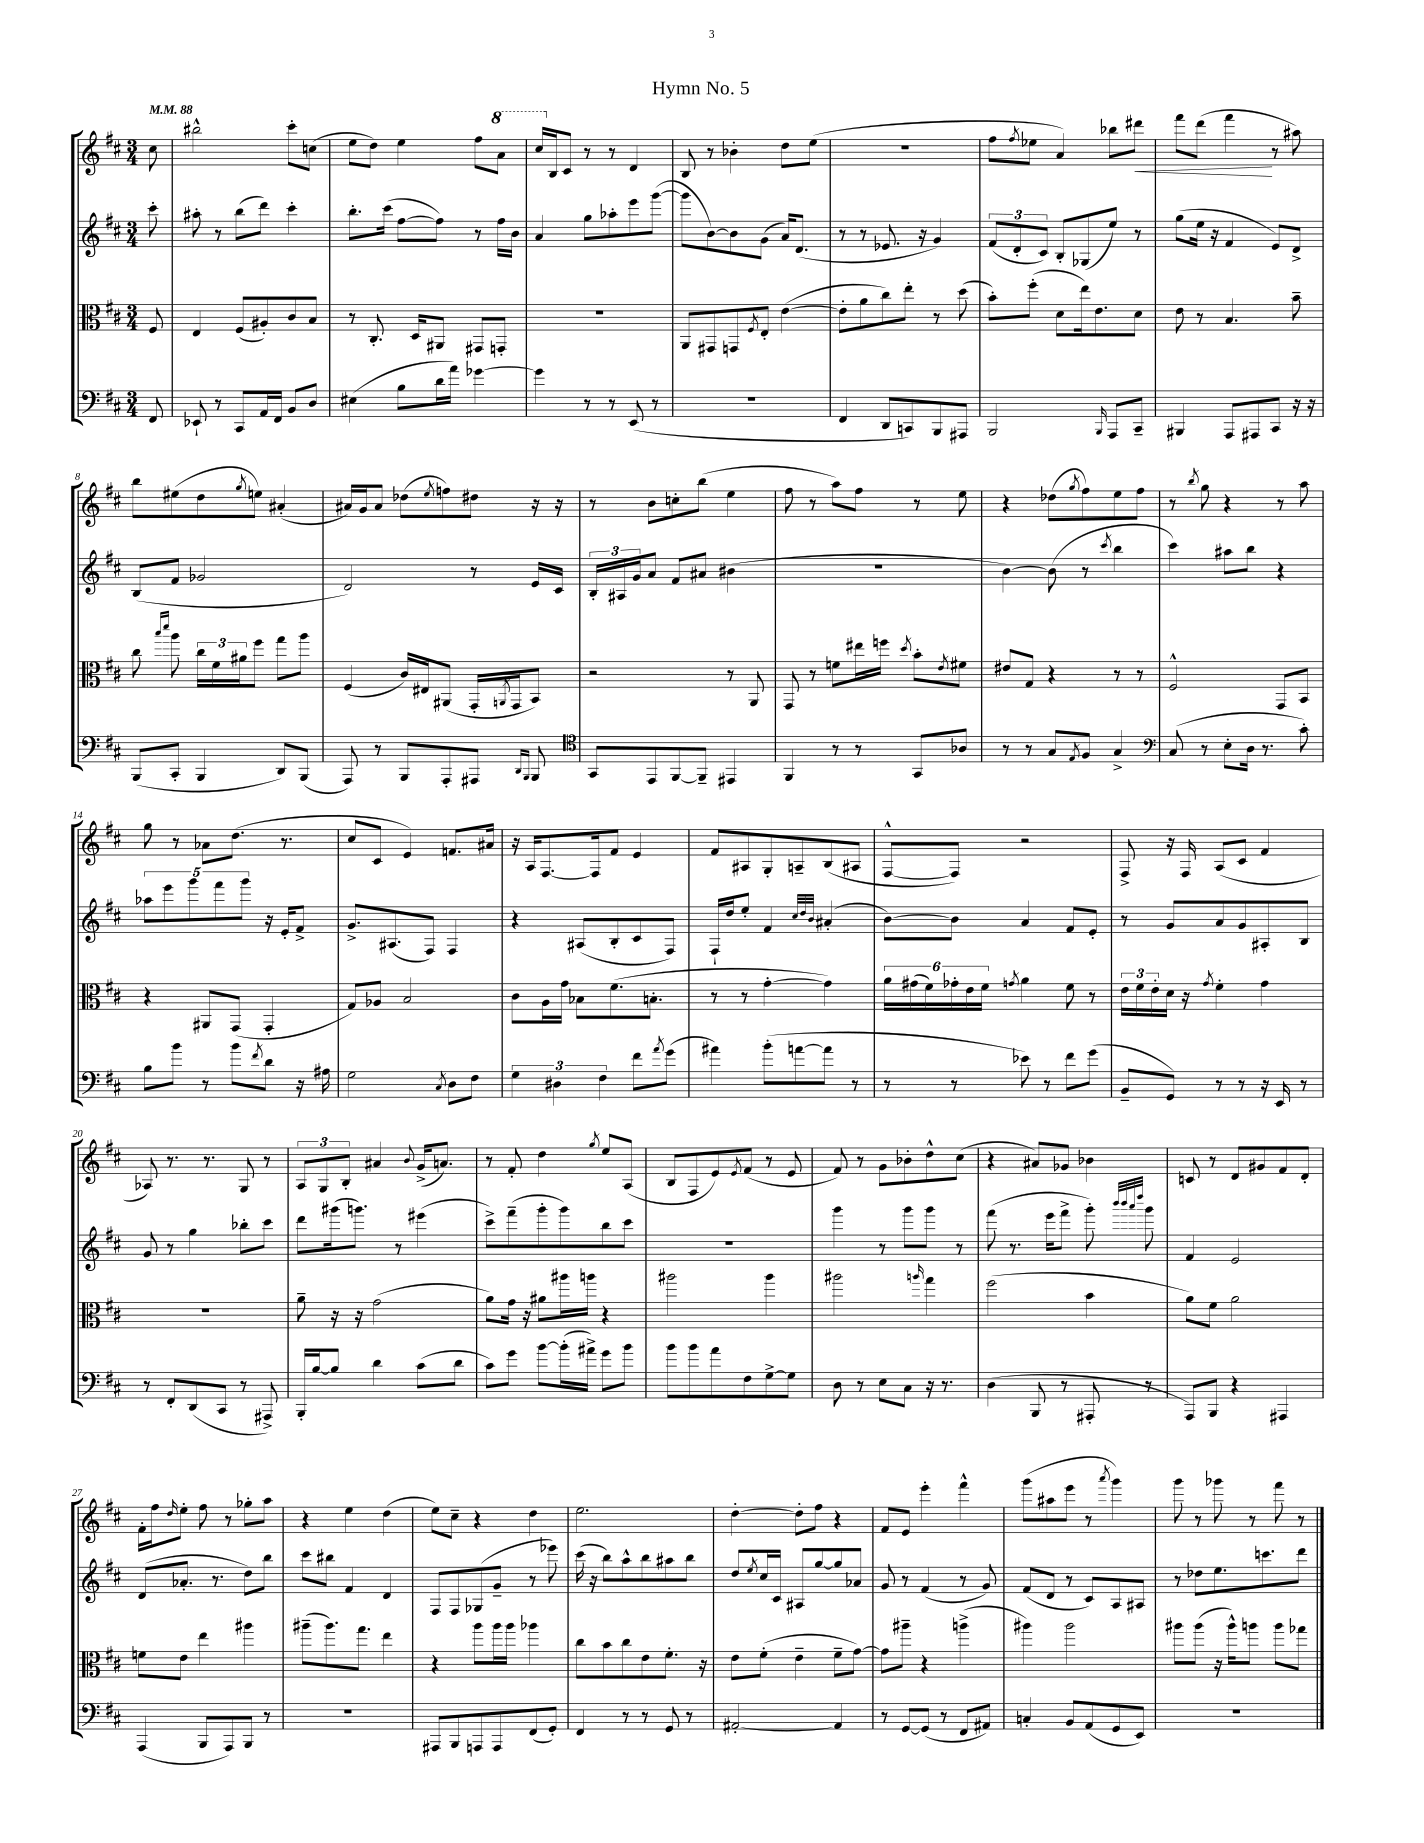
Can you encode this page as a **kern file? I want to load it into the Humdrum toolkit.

**kern	**kern	**kern	**kern
*staff4	*staff3	*staff2	*staff1
*clefF4	*clefC3	*clefG2	*clefG2
*k[f#c#]	*k[f#c#]	*k[f#c#]	*k[f#c#]
*M3/4	*M3/4	*M3/4	*M3/4
*MM88	*MM88	*MM88	*MM88
8FF#/	8F#/	8ccc#'\	8cc#\
=	=	=	=
8EE-`/	4E/	8aa#'\	2bb#^^\
8r	.	8r	.
8CC#/L	(8F#/L	(8bb\L	.
16AA/L	8A#'/)	8ddd\J)	.
16FF#/JJ	.	.	.
8BB/L	8c#/	4ccc#'\	8ccc#'\L
8D/J	8B/J	.	(8cc\J
=	=	=	=
(4E#\	8r	8.bb'\L	8ee\L
.	8.C#'/	.	8dd\J)
.	.	(16ccc#\Jk	.
8B\L	.	[8ff#\L	4ee\
.	16D/LK	.	.
16d\L	8AA#/J	8ff#\]J)	.
16a\JJ)	.	.	.
[4g-\	8GG#/L	8r	8ff#\L
.	8GG'/J	16ff#\LL	8aa\J
.	.	16b\JJ	.
=	=	=	=
4g-\]	2.r	4a/	16ccc#/LL
.	.	.	16B/J
.	.	.	8c#/J
8r	.	8gg\L	8r
8r	.	8aa-'\	8r
(8EE/	.	8eee\	4d/
8r	.	([8ggg\J	.
=	=	=	=
2.r	8AA/L	8ggg\]L	8B/
.	8GG#/	[8b\)	8r
.	8GG/	8b\]	4b-'\
.	8qF#/	.	.
.	8E'/J	(8g\J	.
.	([4e\	16a/LK)	8dd\L
.	.	(8.d/J	.
.	.	.	(8ee\J
=	=	=	=
4FF#/	8e'\]L	8r	2.r
.	8a\	8r	.
8DD/L	8cc#\)	8.e-/	.
8CC/)	8ee'\J	.	.
.	.	16r	.
8BBB/	8r	4g/)	.
8AAA#/J	(8dd\	.	.
=	=	=	=
2BBB/	8b'\L)	(12f#/L	8ff#\L
.	.	12d'/	.
.	.	.	8qff#/
.	(8ff#'\J	.	8ee-\J
.	.	12c#/J)	.
.	8d\L	8B'/L	4a/)
.	16ee\k)	(8G-/	.
.	8.e\	.	.
16qqBBB/	.	.	.
8AAA/L	.	8ee/J)	8bb-\L
8CC#~/J	8d\J	8r	8ddd#\J
=	=	=	=
4BBB#/	8e\	(8gg\L	8fff#\L
.	8r	16ee\Jk	(8ddd\J
.	.	16r	.
8AAA/L	4.B/	4f#/	4fff#\
8AAA#/	.	.	.
8CC#/J	.	8e/L)	8r
16r	8b~\	8d^/J	8aa#\)
16r	.	.	.
=	=	=	=
(8BBB/L	8cc#\	(8B/L	8bb\L
.	16qqbb/LL	.	.
.	16qqddd/JJ	.	.
8CC#'/J	8aa\	8f#/J	(8ee#\
4BBB/	24cc#\LL	2g-/	8dd\
.	24f#\	.	.
.	24a#\J	.	.
.	.	.	8qgg/
.	8ff#\J	.	8ee\J)
8DD/L)	8gg\L	.	(4a#'/
(8BBB/J	8aa\J	.	.
=	=	=	=
8AAA/)	(4F#/	2d/)	16a#/LL)
.	.	.	16g/J
8r	.	.	8a#/J
8BBB/L	16c#/LL)	.	(8dd-\L
.	16E#/J	.	.
.	.	.	8qee/
8AAA'/	(8AA#/J	.	8ff\)
8AAA#/J	16GG'/LL	8r	8dd#\J
.	8qAA/	.	.
.	16GG/J	.	.
16qqDD/LL	.	.	.
16qqBBB/JJ	.	.	.
8BBB/	8BB/J)	16e/LL	16r
.	.	16c#/JJ	16r
=	=	=	=
*clefC4	*	*	*
8GG/L	2r	24B'/LL	8r
.	.	24A#/	.
.	.	24g/J	.
8EE/	.	8a/J	8b\L
[8FF#/	.	8f#/L	8cc'\
8FF#~/]J	.	8a#/J	(8bb\J
4EE#/	8r	(4b#\	4ee\
.	8AA/	.	.
=	=	=	=
4FF#/	8GG/	2.r	8ff#\
.	8r	.	8r
8r	8f\L	.	8aa\L)
8r	16ee#\L	.	8ff#\J
.	16ff\JJ	.	.
.	8qdd/	.	.
8GG/L	8b'\L	.	8r
.	8qe/	.	.
8A-/J	8f#\J	.	8ee\
=	=	=	=
8r	8e#/L	[4b\)	4r
8r	8G/J	.	.
8G/L	4r	(8b\]	(8dd-\L
8qE/	.	.	8qgg/
8F#/J	.	8r	8ff#\)
.	.	8qccc#/	.
4G^/	8r	4bb\	8ee\
.	8r	.	8ff#\J
=	=	=	=
*clefF4	*	*	*
(8C#/	2F#^^/	4ccc#\)	8r
.	.	.	8qbb/
8r	.	.	8gg\
8E'\L	.	8aa#\L	4r
16D\Jk	.	8bb\J	.
8.r	.	.	.
.	8GG/L	4r	8r
8c#'\)	8BB/J	.	8aa\
=	=	=	=
8B\L	4r	10aa-\L	8gg\
.	.	10eee\	.
8b\J	.	.	8r
.	.	10ggg\	.
8r	8AA#/L	.	8a-\L
.	.	10fff#\	.
8b\L	(8GG/J	.	(8.dd\J
.	.	10ggg\J	.
8qf#/	.	.	.
8d\J	4GG'/	16r	.
.	.	16e'/LK	8.r
16r	.	8f#^/J	.
16A#\	.	.	.
=	=	=	=
2G\	8G/L)	8.g^/L	8cc#/L
.	8A-/J	.	8c#/J
.	.	(8.A#/	.
.	2B/	.	4e/)
.	.	8F#/J)	.
8qC#/	.	.	.
8D\L	.	4F#/	8.f/L
8F#\J	.	.	.
.	.	.	16a#/Jk
=	=	=	=
6G\	8c#\L	4r	16r
.	.	.	16A/LK
.	16A\L	.	[8.F#/
6D#\	.	.	.
.	16g\JJ	.	.
.	8B-\L	(8A#/L	.
.	.	.	16F#/]k
6F#\	.	.	.
.	(8.f#\	8B'/	8f#/J
8f#\L	.	8c#/	4e/
.	8.B'\J	.	.
8qa/	.	.	.
(8g\J	.	8F#/J)	.
=	=	=	=
4a#\)	8r	16F#`/LL	8f#/L
.	.	16dd/J	.
.	8r	8ee'/J	8A#/
(8b'\L	[4g'\	4f#/	8G'/
[8a\	.	.	8A~/
.	.	32qqcc#/LLL	.
.	.	32qqdd/	.
.	.	32qqb/JJJ	.
8a\]J	4g\])	(4a#'/	(8B/
8r	.	.	8A#/J
=	=	=	=
8r	24a\LL	[8b\L)	[8F#^^/L
.	(24g#\	.	.
.	24f#\)	.	.
8r	24g-'\	8b\]J	8F#/]J)
.	24e\	.	.
.	24f#\JJ	.	.
.	8qg/	.	.
8e-\)	4a\	4a/	2r
8r	.	.	.
8f#\L	8f#\	8f#/L	.
(8g\J	8r	8e'/J	.
=	=	=	=
8BB~/L	24e\LL	8r	8F#^/
.	24f#\	.	.
.	24e'\	.	.
8GG/J)	16d\JJ	8g/L	16r
.	16r	.	16F#/
.	8qg/	.	.
8r	4f#'\	8a/	(8A/L
8r	.	8g/	8c#/J
16r	4g\	8A#'/	4f#/
16EE/	.	.	.
8r	.	8B/J	.
=	=	=	=
8r	2.r	8g/	8A-/)
8FF#'/L	.	8r	8.r
(8DD/	.	4gg\	.
.	.	.	8.r
8CC#/J	.	.	.
8r	.	8bb-'\L	8G/
8AAA#^/)	.	8ccc#\J	8r
=	=	=	=
16BBB'/LL	8a~\	8ddd\L	12A/L
[16B/J	.	.	.
.	.	.	12G/
8B/]J	16r	(16ggg#\k	.
.	.	.	12B'/J
.	16r	8.ggg\J)	.
4d\	(2g\	.	4a#/
.	.	8r	.
.	.	.	8qqb/
(8c#\L	.	(4eee#\	(16g^/LK
.	.	.	8.a/J)
8d\J	.	.	.
=	=	=	=
8c#\L)	8a\L)	8ccc#^\L)	8r
8g\J	16g\Jk	(8fff#~\	8f#'/
.	16r	.	.
[8b\L	8a#\L	8ggg'\	4dd\
(16b'\]L	16aa#\L	8ggg\)	.
16a#^\JJ)	16aa\JJ	.	.
.	.	.	8qgg/
8g\L	4r	8bb\	8ee/L
8b\J	.	8ccc#\J	(8A/J
=	=	=	=
8b\L	2aa#\	2.r	8B/L
8b\	.	.	8F#/
8a\	.	.	8e/)
.	.	.	8qe/
8F#\	.	.	(8f#/J
[8G^\	4aa#\	.	8r
8G\]J	.	.	8e/
=	=	=	=
8D\	2aa#\	4ggg\	8f#/)
8r	.	.	8r
8E\L	.	8r	8g\L
8C#\J	.	8ggg\L	8b-'\
.	16qqaa/	.	.
16r	4gg\	8ggg\J	8dd^^\
8.r	.	.	.
.	.	8r	(8cc#\J
=	=	=	=
(4D\	(2ff#\	(8fff#\	4r
.	.	8.r	.
8BBB/	.	.	8a#/L)
.	.	16eee\LK	.
8r	.	8fff#^\J	8g-/J
8AAA#'/	4b\	8ggg'\)	4b-\
.	.	32qqbbb/LLL	.
.	.	32qqbbb/	.
.	.	32qqaaa/	.
.	.	32qqdddd/JJJ	.
8r	.	8ggg\	.
=	=	=	=
8AAA/L)	8a\L)	4f#/	8c/
8BBB/J	8f#\J	.	8r
4r	2a\	2e/	8d/L
.	.	.	8g#/
4AAA#/	.	.	8f#/
.	.	.	8d'/J
=	=	=	=
(4AAA/	8f\L	(8d/L	16f#'\LL
.	.	.	16ff#\J
.	.	.	16qqdd/
.	8e\J	8.a-'/J	8ee'\J
8BBB/L	4ee\	.	8ff#\
.	.	8.r	.
8AAA/)	.	.	8r
8BBB/J	4aa#\	8dd\L)	8gg-'\L
8r	.	8bb\J	8aa\J
=	=	=	=
2.r	(8aa#~\L	8ccc#\L	4r
.	8.aa#\)	8bb#\J	.
.	.	4f#/	4ee\
.	8.gg\J	.	.
.	4ee\	4d/	(4dd\
=	=	=	=
8AAA#/L	4r	8F#/L	8ee\L)
8BBB/	.	8F#/	8cc#~\J
8AAA/	8aa\L	(8G-/	4r
8AAA/	16aa\L	8g~/J	.
.	16aa\JJ	.	.
(8FF#/	4aa-\	8r	4dd\
8GG'/J)	.	8eee-\)	.
=	=	=	=
4FF#/	8cc#\L	(16ccc#\	2.ee\
.	.	16r	.
.	8b\	8bb\L)	.
8r	8cc#\	8aa^^\	.
8r	8e\	8bb\	.
8GG/	8.f#'\J	8aa#\	.
8r	.	8bb\J	.
.	16r	.	.
=	=	=	=
[2AA#'/	8e\L	8dd/L	[4dd'\
.	.	8qee/	.
.	(8f#'\J	16cc#/L	.
.	.	16c#/JJ	.
.	4e~\	8A#/L	8dd'\]L
.	.	[8gg/	8ff#\J
4AA#/]	8f#~\L	8gg/]	4r
.	[8g\J)	8a-/J	.
=	=	=	=
8r	8g\]L	8g/	8f#/L
[8GG/L	8aa#~\J	8r	8e/J
(8GG/]J	4r	(4f#/	4eee'\
8r	.	.	.
8FF#/L	(4aa^\	8r	4fff#^^\
8AA#/J)	.	8g/)	.
=	=	=	=
4C'/	4aa#\)	(8f#/L	(8ggg\L
.	.	8d/J	8aa#\
8BB/L	2aa#\	8r	8eee\J
(8AA/	.	8c#/L)	8r
.	.	.	8qaaa/
8GG/	.	8A/	4ggg\)
8EE/J)	.	8A#/J	.
=	=	=	=
2.r	8aa#\L	8r	8ggg\
.	(8aa#\J	8dd-\L	8r
.	16r	8.ee\	8ggg-\
.	16aa#^^\LK)	.	.
.	8aa\J	.	8r
.	.	8.ccc\	.
.	8aa\L	.	8fff#\
.	8gg-\J	8ddd\J	8r
==	==	==	==
*-	*-	*-	*-
